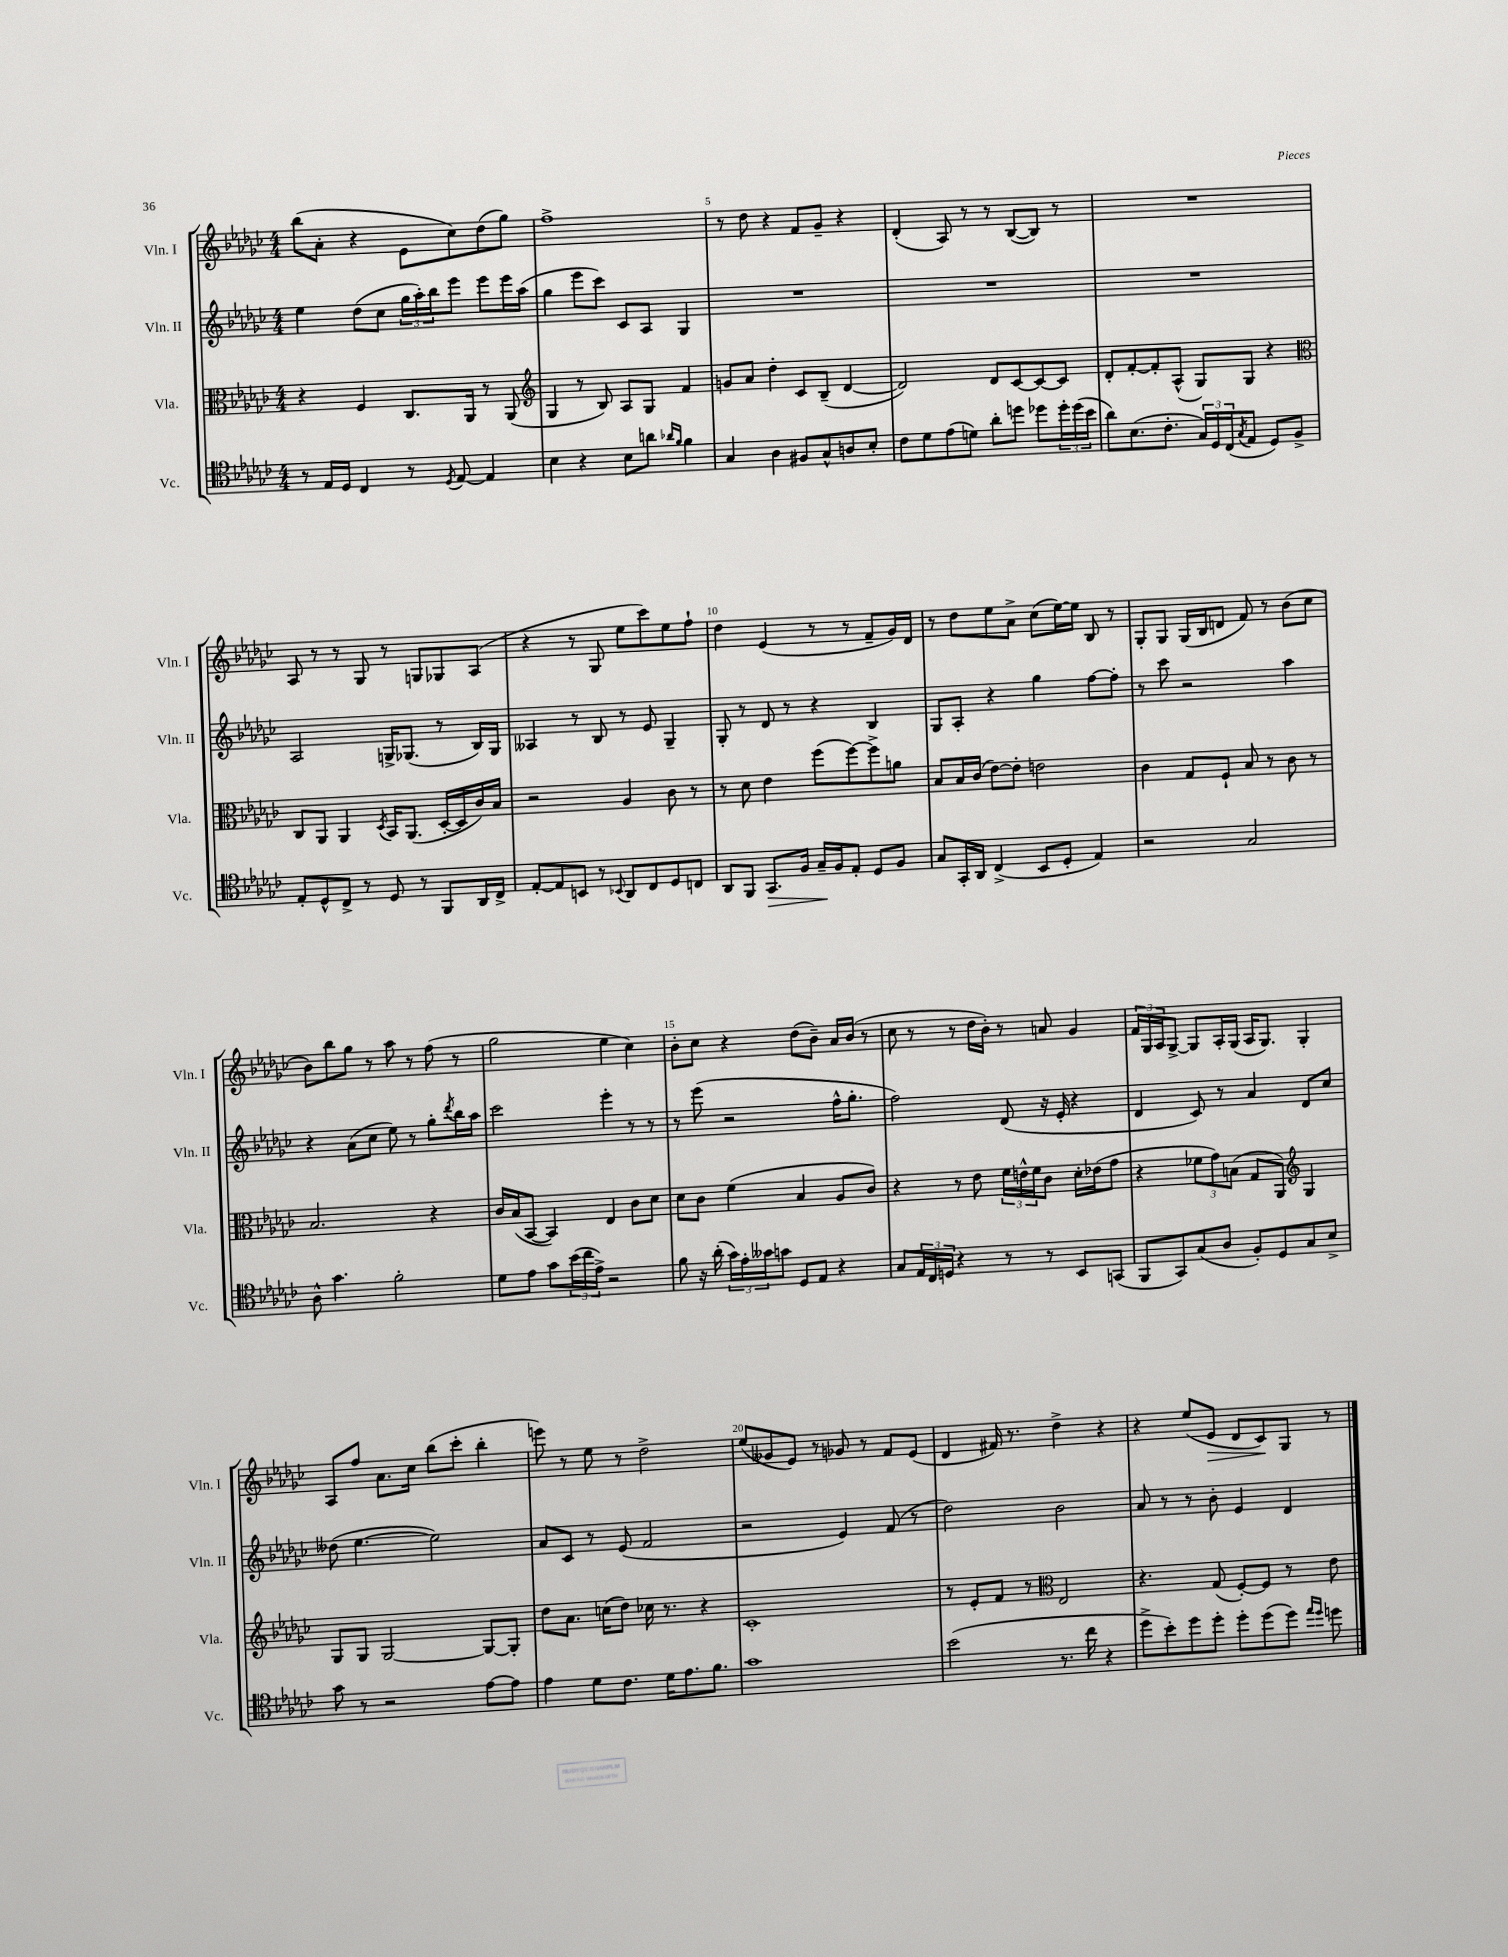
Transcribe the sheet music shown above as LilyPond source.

<<
\new StaffGroup <<
\new Staff = "s0" \with { instrumentName = "Vln. I" shortInstrumentName = "Vln. I" } {
    \clef treble \key ges \major \numericTimeSignature \time 4/4
    bes''8( aes'8-. r4 ees'8 ces''8) des''8( ges''8) |
    f''1-> |
    r8 des''8 r4 f'8 ges'8-- r4 |
    des'4-.( aes8) r8 r8 bes8~( bes8) r8 |
    R1 |
    aes8 r8 r8 ges8 r8 g8 ges8 aes8( |
    r4 r8 ges8 ees''8 ces'''8) ees''8 f''8-! |
    des''4 ees'4( r8 r8 f'8-- ges'16) des'16 |
    r8 des''8 ees''8 aes'8-> ces''8( ees''16~) ees''16 bes8 r8 |
    ges8-. ges8 ges16( bes16 d'8 f'8) r8 bes'8( ces''8 |
    bes'8) bes''8 ges''8 r8 aes''8 r8 f''8( r8 |
    ges''2 ees''4 ces''4) |
    bes'8-. ces''8 r4 des''8( bes'8--) aes'16 bes'16( r8 |
    ces''8 r8 r8 des''16 bes'16-.) r8 a'8 ges'4 |
    \tuplet 3/2 { f'16 ges16 aes16 } ges8~-> ges8 aes16-. ges16( aes16 ges8.) ges4-. |
    aes8 f''8 aes'8. ces''16 bes''8( ces'''8-. bes''4-. |
    e'''8) r8 ees''8 r8 des''2-> |
    ees''8( geses'8 ees'8) r8 ges'8 r8 f'8 ees'8( |
    des'4 fis'16) r8. des''4-> r4 |
    r4 ees''8( ees'8\> des'8 ces'8\!) ges8 r8 \bar "|." |
}
\new Staff = "s1" \with { instrumentName = "Vln. II" shortInstrumentName = "Vln. II" } {
    \clef treble \key ges \major \numericTimeSignature \time 4/4
    ees''4 des''8( ces''8 \tuplet 3/2 { ges''16 aes''16-.) bes''16 } ees'''8 ees'''8 ees'''16 aes''16( |
    ges''4 ees'''8 ces'''8) ces'8 aes8 ges4 |
    R1 |
    R1 |
    R1 |
    aes2 g16-> ges8.( r8 bes16) ges16 |
    aeses4 r8 bes8 r8 ees'8 ges4-- |
    ges8-. r8 des'8 r8 r4 bes4 |
    ges8 aes8-. r4 ges''4 f''8~ f''8-. |
    r8 ces'''8 r2 aes''4 |
    r4 aes'8( ces''8 ees''8) r8 ges''8-. \acciaccatura { des'''8 } bes''16 aes''16 |
    ces'''2 ees'''4-. r8 r8 |
    r8 ees'''8( r2 f''16-^ ges''8.-. |
    f''2) des'8( r16 ees'16-. r4 |
    des'4 ces'8) r8 aes'4 des'8 ces''8 |
    deses''8( ees''4.~ ees''2) |
    aes'8 ces'8 r8 ees'8( f'2 |
    r2 ees'4) f'8( r8 |
    des''2) bes'2 |
    aes'8 r8 r8 bes'8-. ees'4 des'4 \bar "|." |
}
\new Staff = "s2" \with { instrumentName = "Vla." shortInstrumentName = "Vla." } {
    \clef alto \key ges \major \numericTimeSignature \time 4/4
    r4 f4 ces8. aes,16 r8 aes,8( |
    \clef treble ges4 r8 bes8) aes8 ges8 f'4 |
    g'8 aes'8 des''4-. ces'8 bes8--( des'4~ |
    des'2) des'8 ces'8~ ces'8~ ces'8 |
    des'8-. f'8~-. f'8-. aes8-^( ges8) ges8 r4 |
    \clef alto ces8 aes,8 aes,4 \acciaccatura { des8 } bes,16 aes,8.( des16~-. des16 ces'16) bes16 |
    r2 aes4 ces'8 r8 |
    r8 des'8 ees'4 f''8( f''8~) f''8-> a'8 |
    bes8 bes16 ces'16( ees'8~) ees'8-. e'2 |
    ces'4 ges8 f8-! bes8 r8 ces'8 r8 |
    bes2. r4 |
    ces'16 bes16( bes,8~ bes,4) ees4 ces'8 des'8 |
    des'8 ces'8 f'4( bes4 aes8 ces'8) |
    r4 r8 ees'8 \tuplet 3/2 { f'16 e'16-^ f'16 } ces'8 des'16-. ees'16( ges'8 |
    r4 \tuplet 3/2 { fes'8 ges'8) b8( } ges8 aes,8) \clef treble ges4 |
    ges8 ges8 ges2~ ges8~ ges8-. |
    des''8 aes'8. c''16( des''8) ces''16 r8. r4 |
    ces'1-. |
    r8 ees'8-. f'8 r8 \clef alto ees2 |
    r4. ges8( f8~-.) f8 r8 ees'8 \bar "|." |
}
\new Staff = "s3" \with { instrumentName = "Vc." shortInstrumentName = "Vc." } {
    \clef tenor \key ges \major \numericTimeSignature \time 4/4
    r8 ees16 des16 ces4 r8 \acciaccatura { des8 } ees8~ ees4 |
    bes4 r4 bes8 a'8 \grace { aes'16 f'16 } f'4 |
    ges4 aes4 fis8 ges8-^ a8 bes8-. |
    ces'8 des'8 ees'8( d'8) aes'8-. d''8 des''8 \tuplet 3/2 { des''16-. des''16( bes'16 } |
    aes'8) bes8.( ces'8.-. \tuplet 3/2 { ges16) des16 ces16( } \acciaccatura { ges8 } ees8 des8) f8-> |
    ees8-. des8-^ ces8-> r8 des8 r8 f,8 aes,16 ces16-> |
    ees8~-. ees8 b,8 r8 \appoggiatura { bes,8 } aes,8 ces8 des8 c8 |
    aes,8 f,8 ges,8.\> f16 ges16--\! f16 ees8-. des8 f8 |
    ges8 ges,16-. aes,16 ces4->( bes,8 des8-. ees4) |
    r2 ges2 |
    aes8-^ ges'4. f'2-. |
    des'8 ees'8 ges'8 \tuplet 3/2 { bes'16( ces''16 ees'16->) } r2 |
    f'8 r16 aes'16-.( \tuplet 3/2 { ges'16) ees'16-. geses'16 } g'8 des8 ees8 r4 |
    ges8 \tuplet 3/2 { ees16 ces16 d16 } r4 r8 r8 bes,8 g,8( |
    f,8 ges,8) ges8( aes8 f8-.) des8 ges8 bes8-> |
    ges'8 r8 r2 ees'8~ ees'8 |
    ees'4 des'8 ces'8. des'16 ees'8. f'8. |
    ges'1 |
    bes'2( r8. ces''16 r4 |
    des''8-> bes'8-.) des''8 des''8-. des''8-. des''8( des''8) \grace { ees''16 des''16 } d''8 \bar "|." |
}
>>
>>
\layout { \context { \Score currentBarNumber = #3 \override BarNumber.break-visibility = ##(#f #t #t) barNumberVisibility = #(every-nth-bar-number-visible 5) } }
